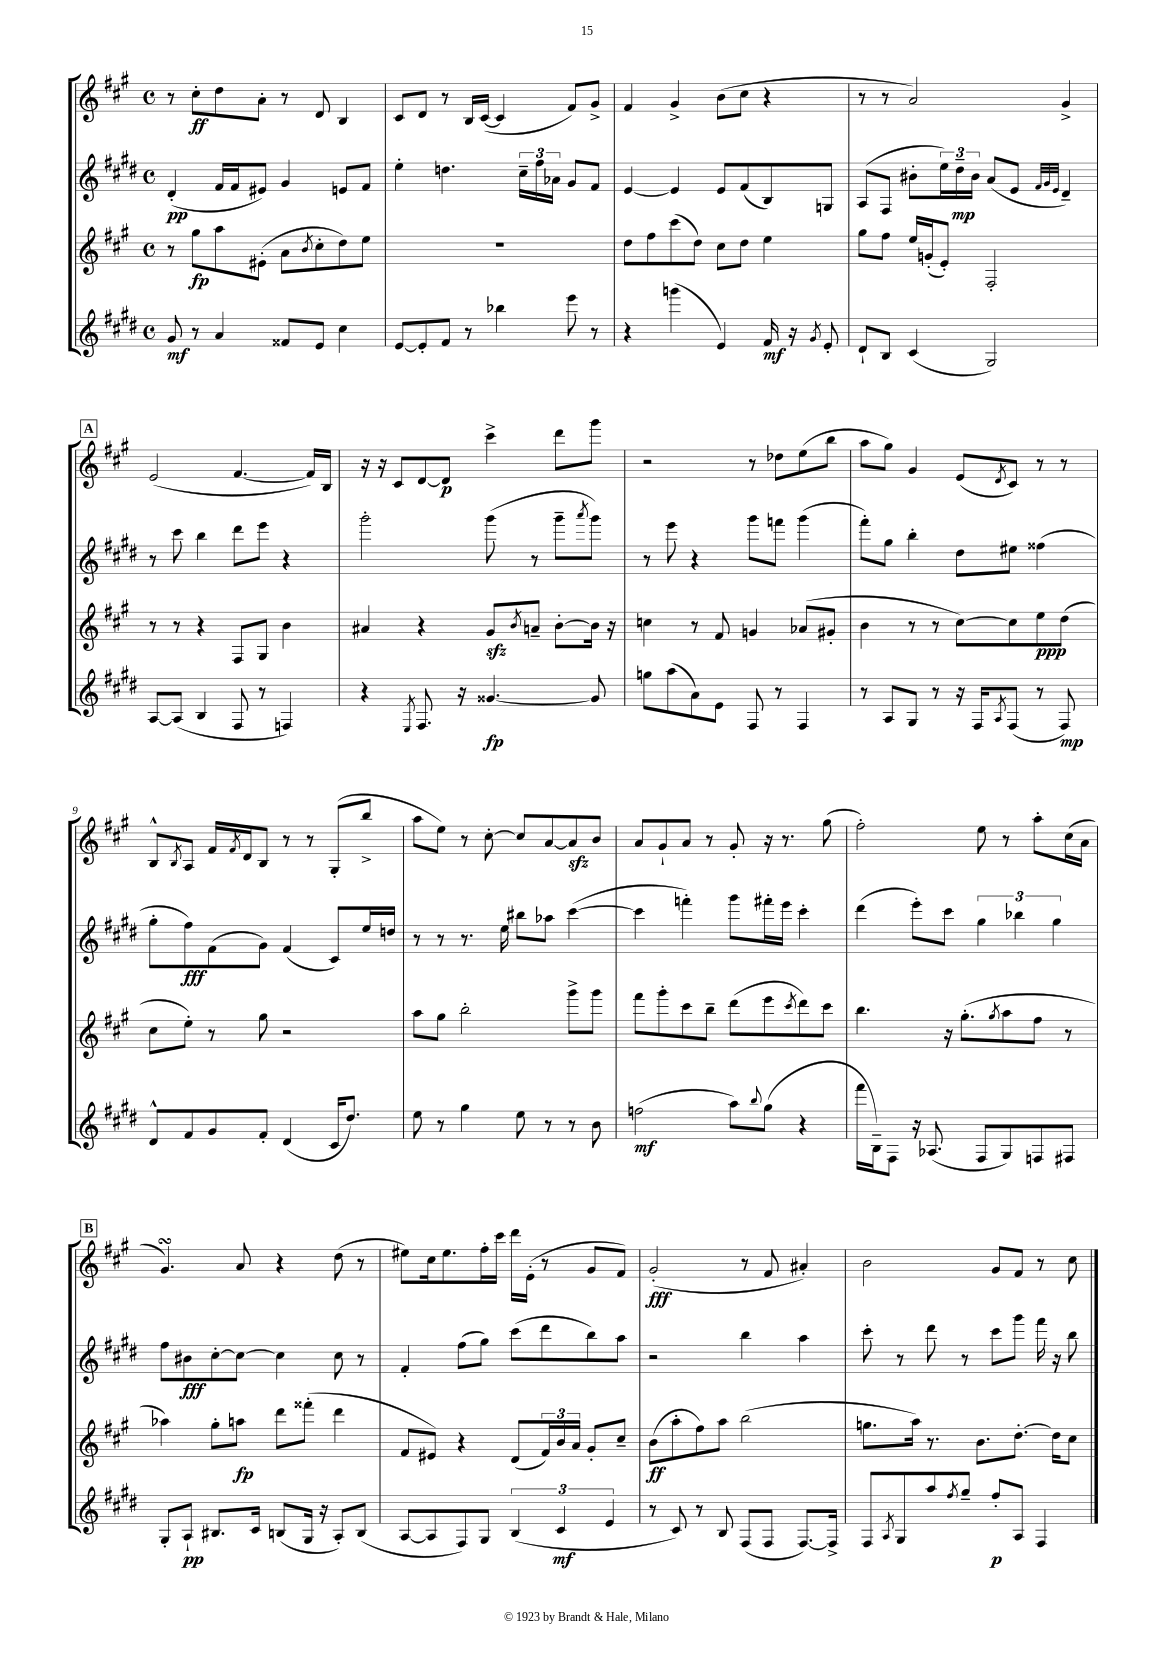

**kern	**dynam	**kern	**dynam	**kern	**dynam	**kern	**dynam
*part4	*part4	*part3	*part3	*part2	*part2	*part1	*part1
*staff4	*staff4	*staff3	*staff3	*staff2	*staff2	*staff1	*staff1
*clefG2	*	*clefG2	*	*clefG2	*	*clefG2	*
*k[f#c#g#d#]	*	*k[f#c#g#]	*	*k[f#c#g#d#]	*	*k[f#c#g#]	*
*M4/4	*	*M4/4	*	*M4/4	*	*M4/4	*
*met(c)	*	*met(c)	*	*met(c)	*	*met(c)	*
=1	=1	=1	=1	=1	=1	=1	=1
8g#/	mf	8r	.	(4d#'/	pp	8r	.
8r	.	8gg#\L	fp	.	.	8cc#'\L	ff
4a/	.	8aa\	.	16f#/LL	.	8dd\	.
.	.	.	.	16f#/J	.	.	.
.	.	(8e#X'\J	.	8e#X/J)	.	8a'\J	.
8f##X/L	.	8a\L	.	4g#/	.	8r	.
.	.	8qb/	.	.	.	.	.
8e/J	.	8cc#'\	.	.	.	8d/	.
4cc#\	.	8dd\)	.	8en/L	.	4B/	.
.	.	8ee\J	.	8f#/J	.	.	.
=2	=2	=2	=2	=2	=2	=2	=2
[8e/L	.	1r	.	4ee'\	.	8c#/L	.
8e'/]	.	.	.	.	.	8d/J	.
8f#/J	.	.	.	4.ddn\	.	8r	.
8r	.	.	.	.	.	16B/LL	.
.	.	.	.	.	.	([16c#/JJ	.
4bb-X\	.	.	.	.	.	4c#/]	.
.	.	.	.	24cc#~\LL	.	.	.
.	.	.	.	24ff#\	.	.	.
.	.	.	.	24a-X\JJ	.	.	.
8eee\	.	.	.	8g#/L	.	8f#/L)	.
8r	.	.	.	8f#/J	.	8g#^/J	.
=3	=3	=3	=3	=3	=3	=3	=3
4r	.	8dd\L	.	[4e/	.	4f#/	.
.	.	8ff#\	.	.	.	.	.
(4gggn\	.	(8ccc#\	.	4e/]	.	4g#^/	.
.	.	8dd\J)	.	.	.	.	.
4e/)	.	8cc#\L	.	8e/L	.	(8b\L	.
.	.	8dd\J	.	(8f#/	.	8cc#\J	.
16f#/	mf	4ee\	.	8B/)	.	4r	.
16r	.	.	.	.	.	.	.
8qg#/	.	.	.	.	.	.	.
8e'/	.	.	.	8Gn/J	.	.	.
=4	=4	=4	=4	=4	=4	=4	=4
8d#`/L	.	8gg#\L	.	(8A/L	.	8r	.
8B/J	.	8ff#\J	.	8F#/J	.	8r	.
(4c#/	.	16ee/LL	.	8b#X'\L	.	2a/)	.
.	.	(16gn'/J	.	.	.	.	.
.	.	8e'/J)	.	24ee\L)	.	.	.
.	.	.	.	24dd#~\	mp	.	.
.	.	.	.	24b#\JJ	.	.	.
2G#/)	.	2F#'/	.	(8a/L	.	.	.
.	.	.	.	8e/J	.	.	.
.	.	.	.	32qqf#/LLL	.	.	.
.	.	.	.	32qqg#/	.	.	.
.	.	.	.	32qqe/JJJ	.	.	.
.	.	.	.	4d#~/)	.	4g#^/	.
!!LO:LB:g=z
!!LO:REH:place=s1:t=A
=5	=5	=5	=5	=5	=5	=5	=5
[8A/L	.	8r	.	8r	.	(2e/	.
(8A/J]	.	8r	.	8ccc#\	.	.	.
4B/	.	4r	.	4bb\	.	.	.
8F#/	.	8F#/L	.	8ddd#\L	.	[4.f#/	.
8r	.	8G#/J	.	8eee\J	.	.	.
4Fn/)	.	4b\	.	4r	.	.	.
.	.	.	.	.	.	16f#/LL])	.
.	.	.	.	.	.	16B/JJ	.
=6	=6	=6	=6	=6	=6	=6	=6
4r	.	4a#X/	.	2ggg#'\	.	16r	.
.	.	.	.	.	.	16r	.
.	.	.	.	.	.	8c#/L	.
8qE/	.	.	.	.	.	.	.
8.F#/	.	4r	.	.	.	[8d/	.
.	.	.	.	.	.	8d/J]	p
16r	.	.	.	.	.	.	.
[4.g##X/	fp	8g#zz/L	.	(8ggg#\	.	4ccc#^\	.
.	.	8qb/	.	.	.	.	.
.	.	8an~/J	.	8r	.	.	.
.	.	[8b'\L	.	8ggg#~\L	.	8ddd\L	.
.	.	.	.	8qaaa/	.	.	.
8g##/]	.	16b\Jk]	.	8ggg#\J)	.	8ggg#\J	.
.	.	16r	.	.	.	.	.
=7	=7	=7	=7	=7	=7	=7	=7
8ggn\L	.	4ccn\	.	8r	.	2r	.
(8aa\	.	.	.	8eee\	.	.	.
8a\)	.	8r	.	4r	.	.	.
8e\J	.	8f#/	.	.	.	.	.
8F#/	.	4gn/	.	8ggg#\L	.	8r	.
8r	.	.	.	8fffn\J	.	8dd-X\L	.
4F#/	.	(8a-X/L	.	(4ggg#\	.	(8ee\	.
.	.	8g#X'/J	.	.	.	8bb\J	.
=8	=8	=8	=8	=8	=8	=8	=8
8r	.	4b\	.	8fff#'\L)	.	8aa\L	.
8A/L	.	.	.	8gg#\J	.	8gg#\J)	.
8G#/J	.	8r	.	4bb'\	.	4g#/	.
8r	.	8r	.	.	.	.	.
16r	.	[8cc#\L)	.	8dd#\L	.	(8e/L	.
16F#/KL	.	.	.	.	.	.	.
8qA/	.	.	.	.	.	8qd/	.
(8F#/J	.	8cc#\]	.	8ee#X\J	.	8c#/J)	.
8r	.	8ee\	ppp	(4ff##X\	.	8r	.
8F#/)	mp	(8dd\J	.	.	.	8r	.
!!LO:LB:g=z
=9	=9	=9	=9	=9	=9	=9	=9
8d#^^/L	.	8cc#\L	.	8gg#'\L	.	8B^^/L	.
.	.	.	.	.	.	8qB/	.
8f#/	.	8ee'\J)	.	8ff#\)	fff	8A/J	.
8g#/	.	8r	.	(8f#\	.	16f#/LL	.
.	.	.	.	.	.	8qf#/	.
.	.	.	.	.	.	16d/J	.
8f#'/J	.	8gg#\	.	8g#\J)	.	8B/J	.
(4d#/	.	2r	.	(4f#/	.	8r	.
.	.	.	.	.	.	8r	.
16c#/KL	.	.	.	8c#/L)	.	(8G#'/L	.
8.dd#/J)	.	.	.	.	.	.	.
.	.	.	.	16ee/L	.	8bb^/J	.
.	.	.	.	16ddn/JJ	.	.	.
=10	=10	=10	=10	=10	=10	=10	=10
8ee\	.	8aa\L	.	8r	.	8aa\L	.
8r	.	8gg#\J	.	8r	.	8ee\J)	.
4gg#\	.	2bb'\	.	8.r	.	8r	.
.	.	.	.	.	.	[8cc#'\	.
.	.	.	.	16ee\	.	.	.
8ee\	.	.	.	8bb#X\L	.	8cc#/L]	.
8r	.	.	.	8aa-X\J	.	[8a/	.
8r	.	8ggg#^\L	.	([4ccc#\	.	8azz/]	.
8b\	.	8ggg#\J	.	.	.	8b/J	.
=11	=11	=11	=11	=11	=11	=11	=11
(2ffn\	mf	8fff#\L	.	4ccc#\]	.	8a/L	.
.	.	8ggg#'\	.	.	.	8g#`/	.
.	.	8ccc#\	.	4fffn'\)	.	8a/J	.
.	.	8bb~\J	.	.	.	8r	.
8aa\L)	.	(8ddd\L	.	8ggg#\L	.	8g#'/	.
8qqbb/	.	.	.	.	.	.	.
(8gg#\J	.	8eee\	.	16fff#X'\L	.	16r	.
.	.	.	.	16eee\JJ	.	8.r	.
.	.	8qccc#/	.	.	.	.	.
4r	.	8ddd\)	.	4ccc#'\	.	.	.
.	.	8ccc#\J	.	.	.	(8gg#\	.
=12	=12	=12	=12	=12	=12	=12	=12
16fff#\LL	.	4.bb\	.	(4ddd#\	.	2ff#'\)	.
16B~\J)	.	.	.	.	.	.	.
8F#\J	.	.	.	.	.	.	.
16r	.	.	.	8eee'\L)	.	.	.
(8.A-X/	.	.	.	.	.	.	.
.	.	16r	.	8ccc#\J	.	.	.
.	.	(8.gg#'\L	.	.	.	.	.
8F#/L	.	.	.	6gg#\	.	8ee\	.
.	.	8qgg#/	.	.	.	.	.
8G#/)	.	8aa\	.	.	.	8r	.
.	.	.	.	6bb-X\	.	.	.
8Fn/	.	8ff#\J	.	.	.	8aa'\L	.
.	.	.	.	6gg#\	.	.	.
8F#X/J	.	8r	.	.	.	(16cc#\L	.
.	.	.	.	.	.	16a\JJ	.
!!LO:LB:g=z
!!LO:REH:place=s1:t=B
=13	=13	=13	=13	=13	=13	=13	=13
8G#'/L	.	4aa-X\)	.	8ff#\L	.	4.g#sSsS/)	.
8A`/J	pp	.	.	8b#X\	fff	.	.
8.B#X/L	.	8gg#'\L	.	[8cc#'\	.	.	.
.	.	8aan\J	fp	8cc#\J_	.	8a/	.
16c#/Jk	.	.	.	.	.	.	.
(8Bn/L	.	8ddd\L	.	4cc#\]	.	4r	.
16G#/Jk	.	(8fff##X'\J	.	.	.	.	.
16r	.	.	.	.	.	.	.
8A'/L)	.	4ddd\	.	8cc#\	.	(8dd\	.
(8B/J	.	.	.	8r	.	8r	.
=14	=14	=14	=14	=14	=14	=14	=14
[8A/L	.	8f#/L	.	4f#'/	.	8ee#X\L)	.
8A/]	.	8e#X/J)	.	.	.	16cc#\k	.
.	.	.	.	.	.	8.ee#\	.
8F#/)	.	4r	.	(8ff#\L	.	.	.
8G#/J	.	.	.	8gg#\J)	.	16ff#'\L	.
.	.	.	.	.	.	16ccc#\JJ	.
(6B/	.	(8d/L	.	(8ccc#\L	.	16ddd\LL	.
.	.	.	.	.	.	(16e'\JJ	.
.	.	24f#/L)	.	8ddd#\	.	8r	.
6c#/	mf	24b/	.	.	.	.	.
.	.	24a/JJ	.	.	.	.	.
.	.	8g#'/L	.	8bb\)	.	8g#/L	.
6e/	.	.	.	.	.	.	.
.	.	8cc#~/J	.	8aa\J	.	8f#/J)	.
=15	=15	=15	=15	=15	=15	=15	=15
8r	.	(8b\L	ff	2r	.	(2g#'/	fff
8c#/)	.	8aa'\	.	.	.	.	.
8r	.	8ff#\)	.	.	.	.	.
8B/	.	8aa\J	.	.	.	.	.
(8F#/L	.	(2bb\	.	4bb\	.	8r	.
8F#/J	.	.	.	.	.	8f#/	.
[8.F#/L)	.	.	.	4aa\	.	4a#X'/)	.
16F#^/Jk]	.	.	.	.	.	.	.
=16	=16	=16	=16	=16	=16	=16	=16
8F#/L	.	8.ggn\L	.	8ccc#'\	.	2b\	.
8qA/	.	.	.	.	.	.	.
8G#/	.	.	.	8r	.	.	.
.	.	16aa\Jk)	.	.	.	.	.
8aa/	.	8.r	.	8ddd#\	.	.	.
8qff#/	.	.	.	.	.	.	.
8gg#~/J	.	.	.	8r	.	.	.
.	.	8.b\L	.	.	.	.	.
8ff#'/L	p	.	.	8ccc#\L	.	8g#/L	.
8A/J	.	[8.dd'\J	.	8ggg#\J	.	8f#/J	.
4F#/	.	.	.	16fff#\	.	8r	.
.	.	16dd\KL]	.	16r	.	.	.
.	.	8cc#\J	.	8bb\	.	8cc#\	.
==	==	==	==	==	==	==	==
*-	*-	*-	*-	*-	*-	*-	*-
